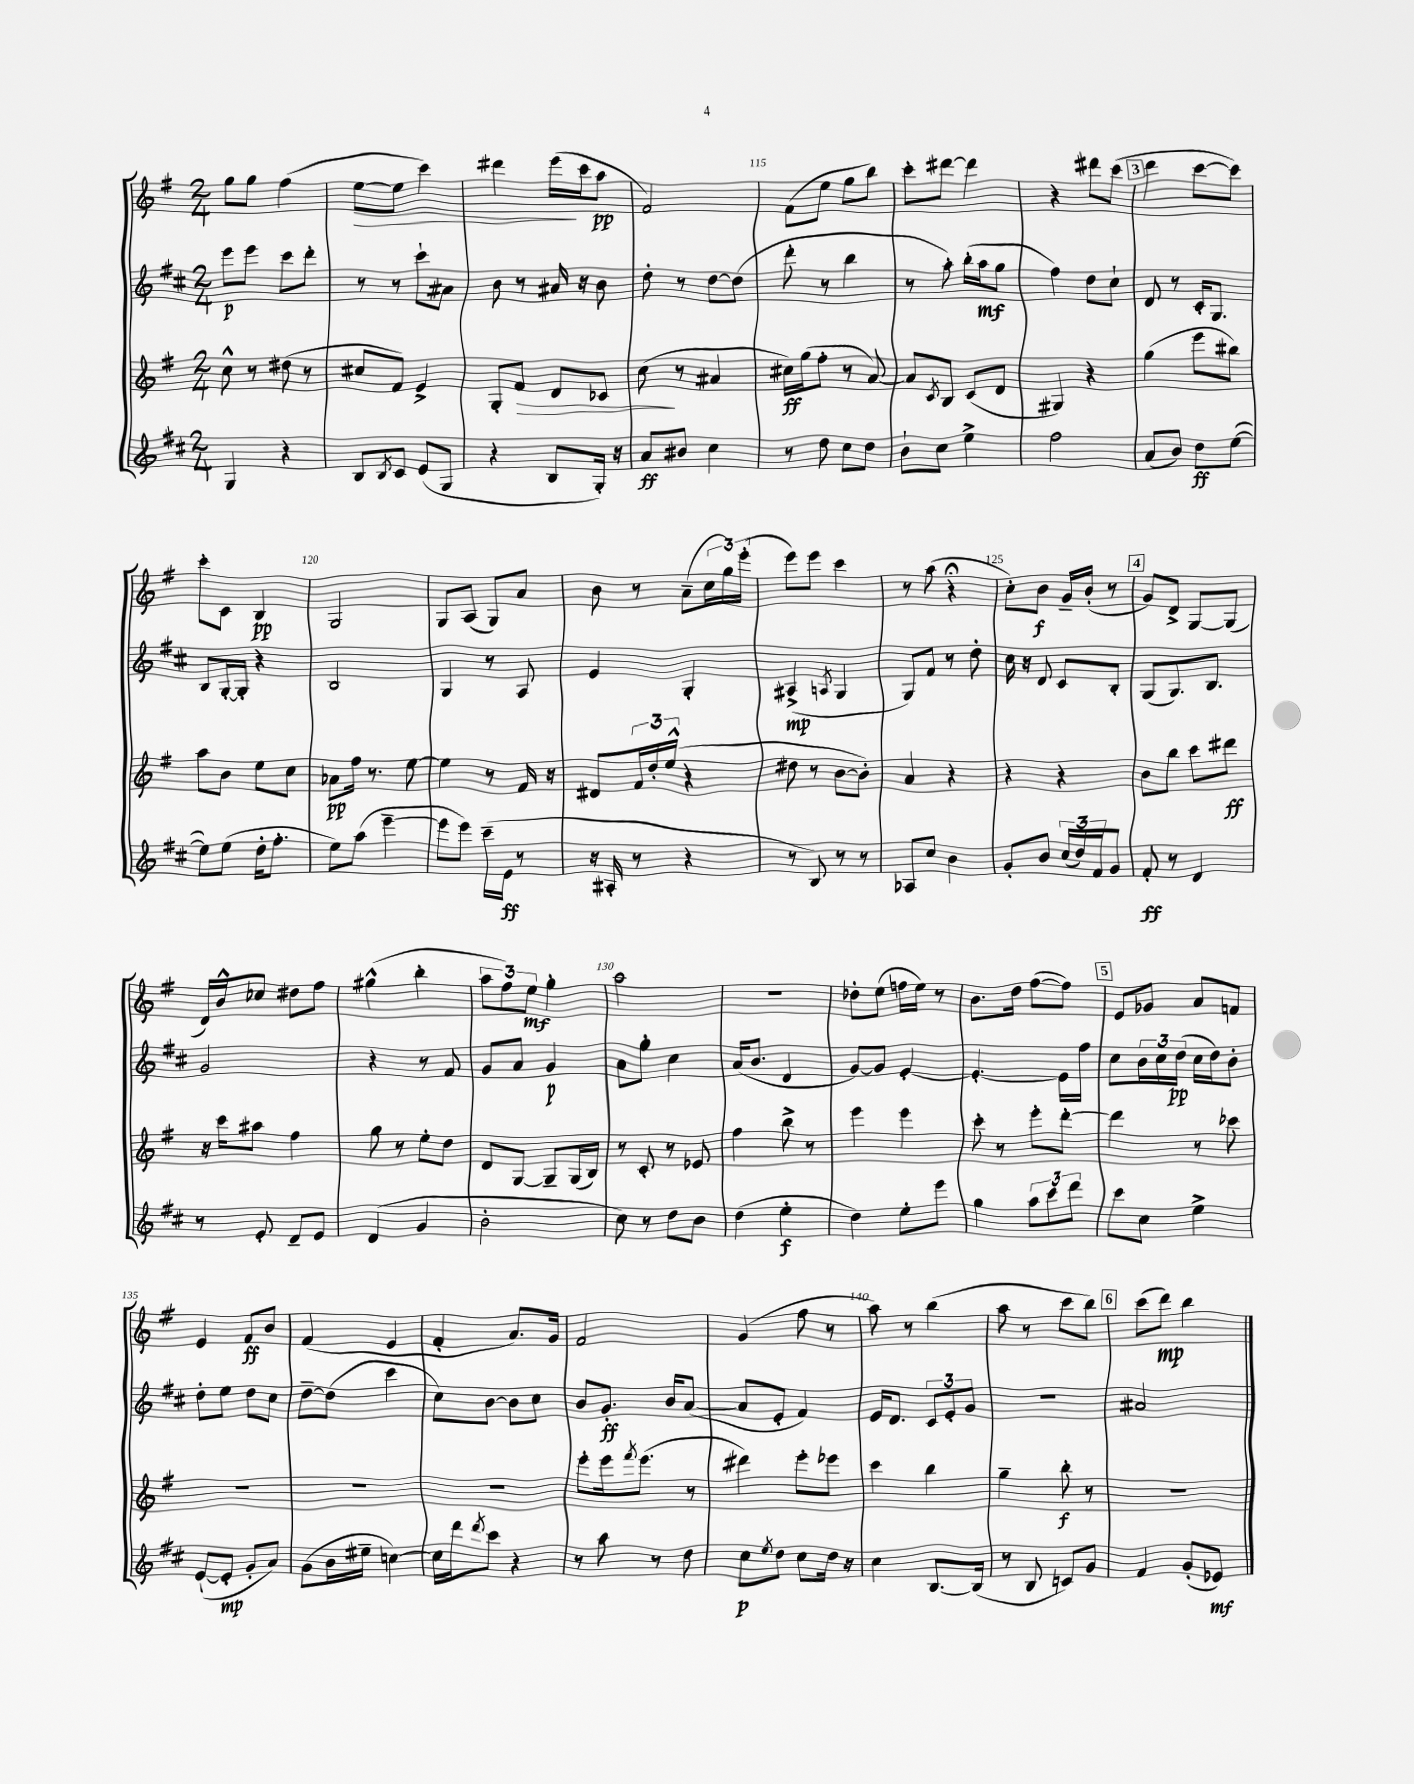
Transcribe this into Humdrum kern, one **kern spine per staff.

**kern	**kern	**kern	**kern
*staff4	*staff3	*staff2	*staff1
*clefG2	*clefG2	*clefG2	*clefG2
*k[f#c#]	*k[f#]	*k[f#c#]	*k[f#]
*M2/4	*M2/4	*M2/4	*M2/4
4G	8cc^^	8eee	8gg
.	8r	8eee	8gg
4r	(8dd#	8ccc#	(4ff#
.	8r	8ddd'	.
=	=	=	=
8B	8cc#	8r	[8ee
8qB	.	.	.
8c#	8f#)	8r	8ee]
(8e	4e^	8ccc#`	4ccc)
8G	.	8a#	.
=	=	=	=
4r	8G'	8b	4ddd#
.	8f#	8r	.
8B	8d	16a#	(16eee
.	.	16r	16ccc
16G')	8c-	8b	8aa
16r	.	.	.
=	=	=	=
8a	(8cc	8dd'	2f#)
8b#	8r	8r	.
4cc#	4a#	[8dd	.
.	.	(8dd]	.
=	=	=	=
8r	16cc#)	8ddd'	(8f#
.	(16gg	.	.
8dd	8ff#'	8r	8ee
8cc#	8r	4bb	8gg
8dd	[8a)	.	8bb)
=	=	=	=
8b`	8a]	8r	8ccc'
.	8qc	.	.
8cc#	8B	8aa')	[8ddd#
4ee^	(8c	(16bb'	4ddd#]
.	.	16aa	.
.	8d	8gg	.
=	=	=	=
2ff#	4G#)	4ff#)	4r
.	4r	8dd	8ddd#
.	.	8cc#`	(8ccc
=	=	=	=
(8a	(4gg	8d	4ddd
8b)	.	8r	.
8dd	8eee	16c#'	[8ccc
.	.	8.G	.
([8ee	8bb#)	.	8ccc])
=	=	=	=
8ee])	8aa	8B	8ccc'
(8ee	8b	[16G'	8c
.	.	16G']	.
16dd'	8ee	4r	4B
8.ff#'	.	.	.
.	8cc	.	.
=	=	=	=
8ee)	8a-	2B	2G
(8aa	16ff#	.	.
.	8.r	.	.
[4eee~	.	.	.
.	[8ee	.	.
=	=	=	=
8eee]	4ee]	4G	8G
8eee)	.	.	(8A
(16ccc#~	8r	8r	8G)
16e	.	.	.
8r	16f#	8A	8a
.	16r	.	.
=	=	=	=
16r	8d#	4e	8b
16A#'	.	.	.
8r	24f#	.	8r
.	24dd'	.	.
.	(24ee^^	.	.
4r	4r	4G'	(8a~
.	.	.	24cc
.	.	.	24gg)
.	.	.	(24eee'
=	=	=	=
8r	8dd#	(4A#^	8eee)
8B)	8r	.	8eee
.	.	8qA	.
8r	[8b	4G	4ccc
8r	8b'])	.	.
=	=	=	=
8A-	4a	8G)	8r
8cc#	.	8f#	(8aa
4b	4r	8r	4r;
.	.	8dd'	.
=	=	=	=
8g'	4r	16cc#	8cc')
.	.	16r	.
8b	.	8d	8b
(24cc#	4r	8c#	16g~
24dd)	.	.	.
.	.	.	(16b'
24f#	.	.	.
8g	.	8B'	8r
=	=	=	=
8f#'	8b	(8G	8g)
8r	8bb	8.G)	8d^
4d	8ccc	.	[8G
.	.	8.B	.
.	8ddd#	.	(8G]
=	=	=	=
8r	16r	2g	16d)
.	16ccc	.	16b^^
8e'	8aa#	.	8cc-
8d~	4ff#	.	8dd#
8e	.	.	8ff#
=	=	=	=
(4d	8gg	4r	(4gg#^^
.	8r	.	.
4g	8ee'	8r	4bb'
.	8dd	8f#	.
=	=	=	=
2b'	8d	8g	12aa
.	.	.	12ff#)
.	[8G	8a	.
.	.	.	12ee
.	8G~]	4g	4gg'
.	(16G	.	.
.	16B)	.	.
=	=	=	=
8cc#)	8r	8a	2aa
8r	8c'	8gg'	.
8dd	8r	4cc#	.
8b	8e-	.	.
=	=	=	=
(4dd	4ff#	(16a	2r
.	.	8.b	.
4ee'	8bb^	4d	.
.	8r	.	.
=	=	=	=
4dd)	4eee	[8g)	8dd-'
.	.	8g]	(8ee
8ee'	4eee	[4e'	16ff
.	.	.	16ee)
8eee	.	.	8r
=	=	=	=
4gg	8ccc'	4.e'_	8.b
.	8r	.	.
.	.	.	16dd
12aa	8eee'	.	([8ff#
12ccc#	.	.	.
.	[8ddd'	16e]	8ff#])
12ddd	.	.	.
.	.	16ff#	.
=	=	=	=
8ccc#	4ddd]	8cc#	8e
8cc#	.	24b	8g-
.	.	24cc#	.
.	.	(24dd	.
4ee^	8r	16cc#	8a
.	.	16dd)	.
.	8ccc-	8b'	8f
=	=	=	=
([8e`	2r	8dd'	4e
8e']	.	8ee	.
8g'	.	8dd	8f#
8a)	.	8cc#	8b
=	=	=	=
(8g	2r	[8dd~	(4f#
16b	.	(8dd]	.
16ee#~	.	.	.
[4cc)	.	4ccc#	4e
=	=	=	=
16cc]	2r	8cc#)	4f#'
16ddd	.	.	.
8qddd	.	.	.
8ccc#	.	[8b	.
4r	.	8b]	8.a)
.	.	8cc#	.
.	.	.	16g
=	=	=	=
8r	8eee'	8b	2f#
8aa	16eee	8.g'	.
.	8qfff#	.	.
.	(8.eee	.	.
8r	.	.	.
.	.	16b	.
8dd	8r	([8a	.
=	=	=	=
8cc#	4ddd#)	8a]	(4g
8qee	.	.	.
8dd	.	8e'	.
8cc#	8eee'	4f#)	8ff#
16dd	8eee-	.	8r
16r	.	.	.
=	=	=	=
4cc#	4ccc	16e	8aa)
.	.	8.d	.
.	.	.	8r
[8.B	4bb	12c#	(4bb
.	.	12e'	.
.	.	12g	.
(16B]	.	.	.
=	=	=	=
8r	4gg~	2r	8aa
8B	.	.	8r
8c)	8bb'	.	8ccc
8g	8r	.	8bb)
=	=	=	=
4f#	2r	2a#	(8ccc
.	.	.	8ddd)
(8g'	.	.	4bb
8e-)	.	.	.
==	==	==	==
*-	*-	*-	*-
